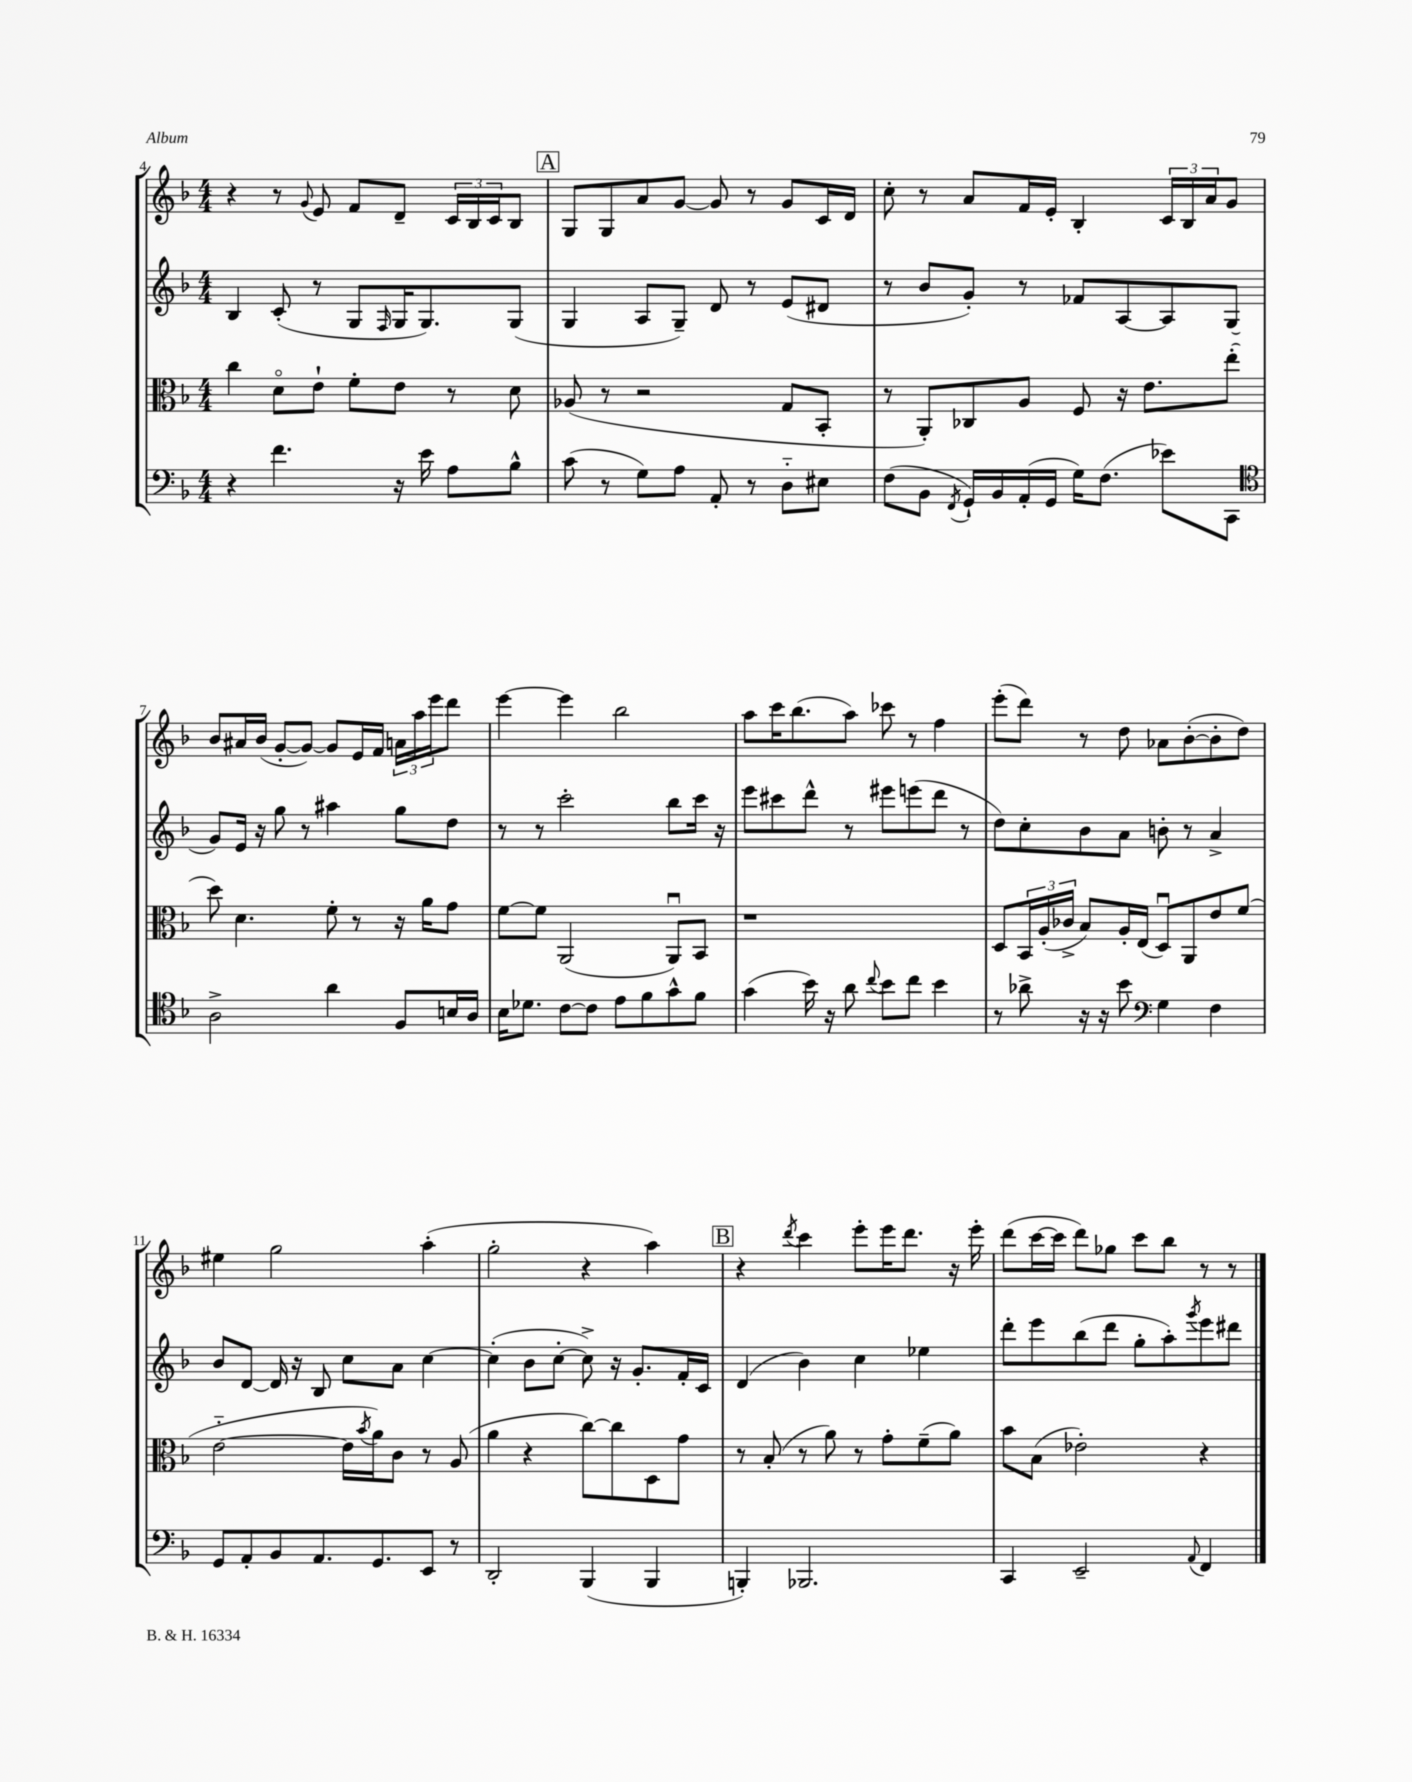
<<
\new StaffGroup <<
\new Staff = "s0" {
    \clef treble \key f \major \numericTimeSignature \time 4/4
    r4 r8 \appoggiatura { g'8 } e'8 f'8 d'8-- \tuplet 3/2 { c'16 bes16 c'16 } bes8 |
    \mark \markup { \box "A" } g8 g8 a'8 g'8~ g'8 r8 g'8 c'16 d'16 |
    c''8-. r8 a'8 f'16 e'16-. bes4-. \tuplet 3/2 { c'16 bes16 a'16 } g'8 |
    bes'8 ais'16 bes'16( g'8~-. g'8~) g'8 e'16 f'16 \tuplet 3/2 { a'16 a''16 e'''16 } d'''8 |
    e'''4~ e'''4 bes''2 |
    a''8 c'''16 bes''8.( a''8) ces'''8 r8 f''4 |
    e'''8-.( d'''8) r8 d''8 aes'8 bes'8~-.( bes'8-. d''8) |
    eis''4 g''2 a''4-.( |
    g''2-. r4 a''4) |
    \mark \markup { \box "B" } r4 \acciaccatura { d'''8 } c'''4 e'''8-. e'''16 d'''8. r16 e'''16-. |
    d'''8( c'''16~ c'''16 d'''8) ges''8 c'''8 bes''8 r8 r8 \bar "|." |
}
\new Staff = "s1" {
    \clef treble \key f \major \numericTimeSignature \time 4/4
    bes4 c'8-.( r8 g8 \grace { f16 } g16 g8.) g8( |
    \mark \markup { \box "A" } g4 a8 g8--) d'8 r8 e'8( dis'8 |
    r8 bes'8 g'8-.) r8 fes'8 a8~ a8 g8( |
    g'8) e'16 r16 g''8 r8 ais''4 g''8 d''8 |
    r8 r8 c'''2-. bes''8 c'''16 r16 |
    e'''8 cis'''8 d'''8-^ r8 eis'''8 e'''8( d'''8 r8 |
    d''8) c''8-. bes'8 a'8 b'8-. r8 a'4-> |
    bes'8 d'8~ d'16 r16 bes8 c''8 a'8 c''4~ |
    c''4-.( bes'8 c''8~-. c''8->) r16 g'8.-. f'16-. c'16 |
    \mark \markup { \box "B" } d'4( bes'4) c''4 ees''4 |
    d'''8-. e'''8 bes''8( d'''8 g''8-. a''8-.) \acciaccatura { g'''8 } e'''8 dis'''8 \bar "|." |
}
\new Staff = "s2" {
    \clef alto \key f \major \numericTimeSignature \time 4/4
    c''4 d'8\flageolet e'8-! f'8-. e'8 r8 d'8 |
    \mark \markup { \box "A" } aes8( r8 r2 g8 bes,8-. |
    r8 a,8-.) ces8 a8 f8 r16 e'8. e''8-.( |
    d''8) d'4. f'8-. r8 r16 a'16 g'8 |
    f'8~ f'8 a,2( a,8\downbow) bes,8 |
    r1 |
    d8 \tuplet 3/2 { bes,16 a16-.( ces'16-> } bes8) a16-. e16( d8\downbow) a,8 e'8 f'8( |
    e'2~-_ e'16 \acciaccatura { bes'8 } a'16) c'8 r8 a8( |
    a'4 r4 c''8~) c''8 d8 g'8 |
    \mark \markup { \box "B" } r8 bes8-.( r8 a'8) r8 g'8-. f'8--( a'8) |
    bes'8 bes8( ees'2-.) r4 \bar "|." |
}
\new Staff = "s3" {
    \clef bass \key f \major \numericTimeSignature \time 4/4
    r4 f'4. r16 e'16 a8 bes8-^ |
    \mark \markup { \box "A" } c'8( r8 g8) a8 a,8-. r8 d8-_ eis8 |
    f8( bes,8 \acciaccatura { f,8 } g,16-!) bes,16 a,16-.( g,16 g16) f8.( ees'8) c,8 |
    \clef tenor a2-> a'4 f8 b16 a16 |
    bes16 des'8. c'8~ c'8 e'8 f'8 g'8-^ f'8 |
    g'4( bes'16) r16 a'8 \appoggiatura { c''8 } bes'8 c''8 bes'4 |
    r8 aes'8-> r16 r16 bes'8 \clef bass g4 f4 |
    g,8 a,8-. bes,8 a,8. g,8. e,8 r8 |
    d,2-. bes,,4( bes,,4 |
    \mark \markup { \box "B" } b,,4-.) bes,,2. |
    c,4 e,2-- \appoggiatura { a,8 } f,4 \bar "|." |
}
>>
>>
\layout { \context { \Score currentBarNumber = #4 } }
